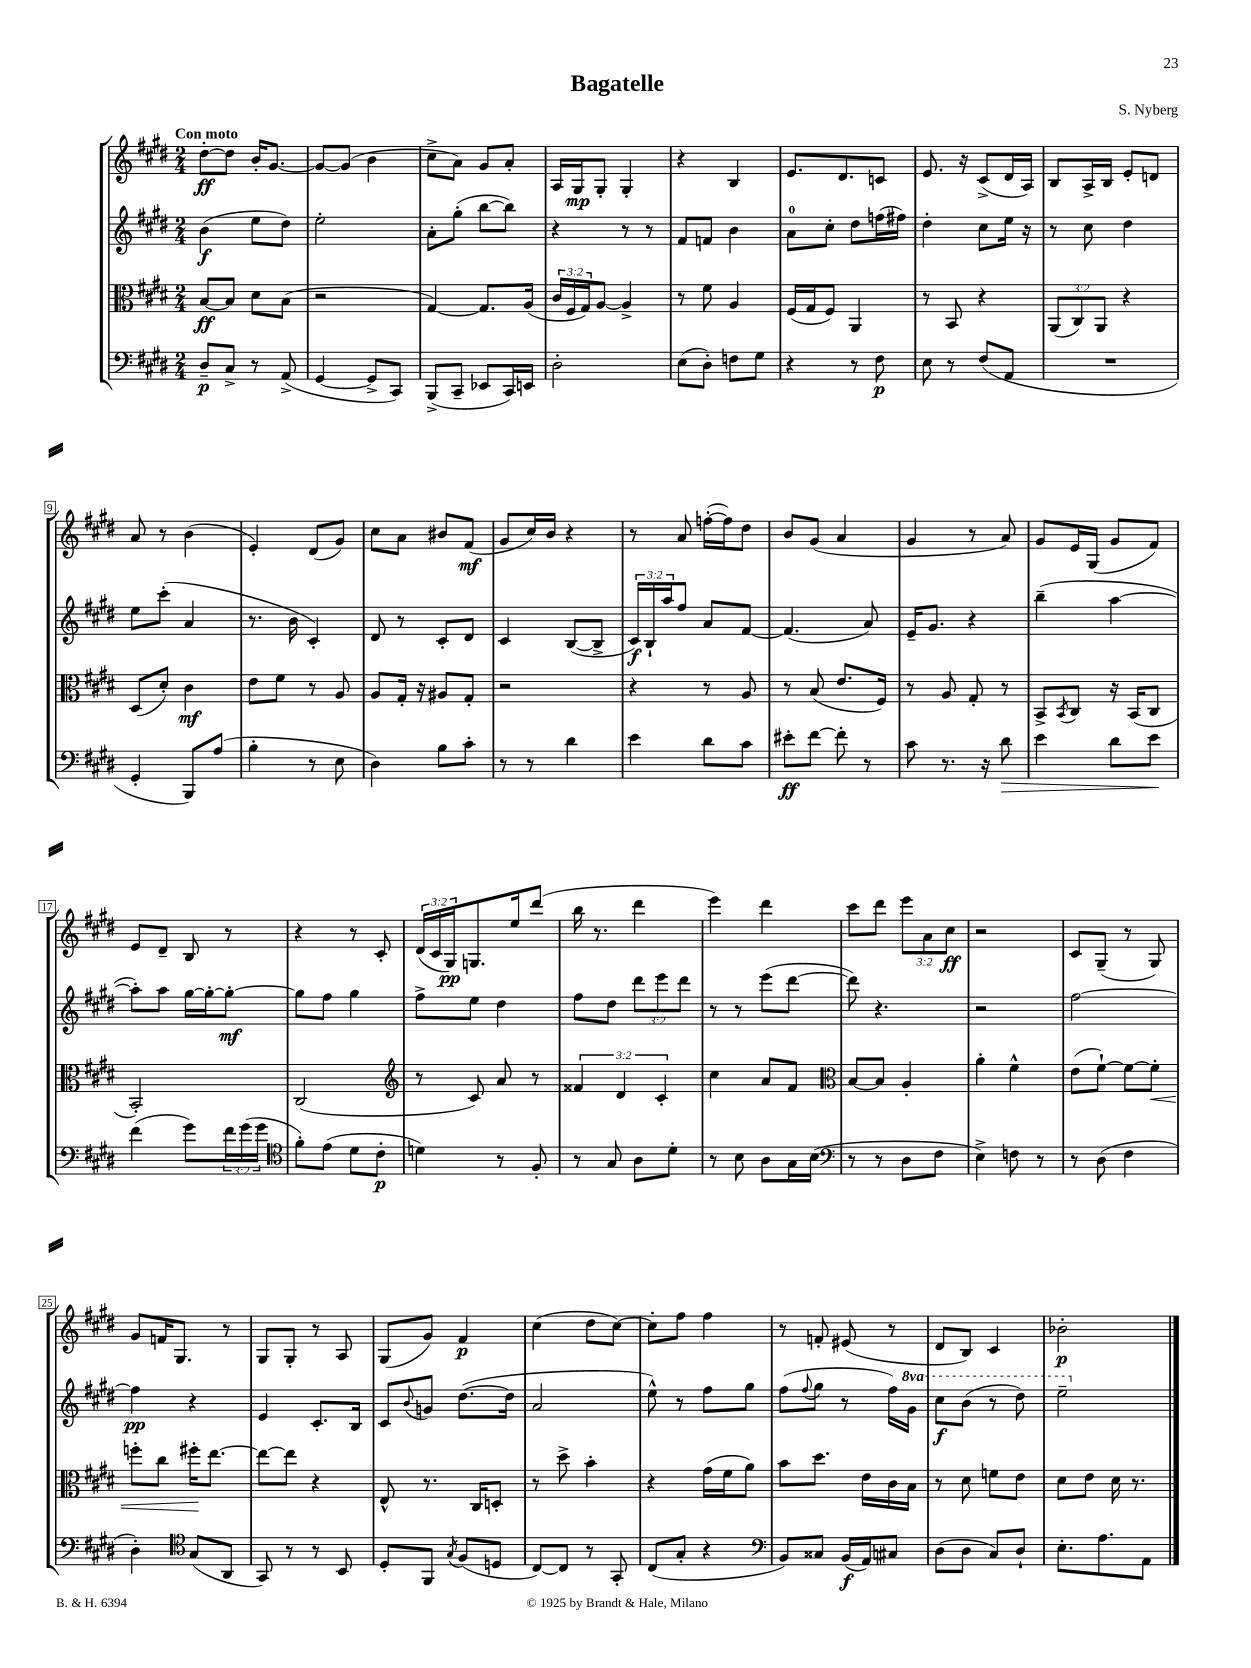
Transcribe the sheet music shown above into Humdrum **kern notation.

**kern	**dynam	**kern	**dynam	**kern	**dynam	**kern	**dynam
*part4	*part4	*part3	*part3	*part2	*part2	*part1	*part1
*staff4	*staff4	*staff3	*staff3	*staff2	*staff2	*staff1	*staff1
*clefF4	*	*clefC3	*	*clefG2	*	*clefG2	*
*k[f#c#g#d#]	*	*k[f#c#g#d#]	*	*k[f#c#g#d#]	*	*k[f#c#g#d#]	*
*M2/4	*	*M2/4	*	*M2/4	*	*M2/4	*
=1	=1	=1	=1	=1	=1	=1	=1
!	!	!	!	!	!	!LO:TX:a:B:t=Con moto	!
8D#~/L	p	[8B/L	ff	(4b\	f	[8dd#'\L	ff
8C#^/J	.	8B/J]	.	.	.	8dd#\J]	.
8r	.	8d#\L	.	8ee\L	.	16b'/KL	.
.	.	.	.	.	.	[8.g#/J	.
(8AA^/	.	(8B\J	.	8dd#\J)	.	.	.
=2	=2	=2	=2	=2	=2	=2	=2
[4GG#/	.	2r	.	2ee'\	.	8g#/L_	.
.	.	.	.	.	.	(8g#/J]	.
8GG#^/L]	.	.	.	.	.	4b\	.
8CC#/J)	.	.	.	.	.	.	.
=3	=3	=3	=3	=3	=3	=3	=3
(8BBB^/L	.	[4G#/)	.	8a'\L	.	8cc#^\L	.
8CC#~/J	.	.	.	(8gg#'\J	.	8a\J)	.
8EE-X/L	.	8.G#/L]	.	[8bb\L	.	8g#/L	.
16CC#/L)	.	.	.	8bb\J])	.	8a'/J	.
16EEn/JJ	.	(16A/Jk	.	.	.	.	.
=4	=4	=4	=4	=4	=4	=4	=4
2D#'\	.	24c#/LL	.	4r	.	16A/LL	.
.	.	24F#/	.	.	.	.	.
.	.	.	.	.	.	16G#/J	mp
.	.	24G#/J)	.	.	.	.	.
.	.	[8A/J	.	.	.	8G#'/J	.
.	.	4A^/]	.	8r	.	4G#'/	.
.	.	.	.	8r	.	.	.
=5	=5	=5	=5	=5	=5	=5	=5
(8E\L	.	8r	.	8f#/L	.	4r	.
8D#'\J)	.	8f#\	.	8fn/J	.	.	.
8Fn\L	.	4A/	.	4b\	.	4B/	.
8G#\J	.	.	.	.	.	.	.
=6	=6	=6	=6	=6	=6	=6	=6
4r	.	(16F#/LL	.	8a\L	.	8.e/L	.
.	.	16G#/J	.	.	.	.	.
.	.	8F#/J)	.	8cc#'\J	.	.	.
.	.	.	.	.	.	8.d#/	.
8r	.	4AA/	.	8dd#\L	.	.	.
8F#\	p	.	.	(16ffn\L	.	8cn/J	.
.	.	.	.	16ff#X\JJ)	.	.	.
=7	=7	=7	=7	=7	=7	=7	=7
8E\	.	8r	.	4dd#'\	.	8.e/	.
8r	.	8BB/	.	.	.	.	.
.	.	.	.	.	.	16r	.
(8F#/L	.	4r	.	8cc#\L	.	(8c#^/L	.
8AA/J	.	.	.	16ee\Jk	.	16d#/L	.
.	.	.	.	16r	.	16A/JJ)	.
=8	=8	=8	=8	=8	=8	=8	=8
2r	.	(12AA/L	.	8r	.	8B/L	.
.	.	12C#/)	.	.	.	.	.
.	.	.	.	8cc#\	.	16A^/L	.
.	.	12AA/J	.	.	.	.	.
.	.	.	.	.	.	16B/JJ	.
.	.	4r	.	4dd#\	.	8e'/L	.
.	.	.	.	.	.	8dn/J	.
!!LO:LB:g=z
=9	=9	=9	=9	=9	=9	=9	=9
4GG#'/	.	(8D#/L	.	8ee\L	.	8a/	.
.	.	8d#'/J)	.	(8ccc#'\J	.	8r	.
8BBB/L)	.	4c#\	mf	4a/	.	(4b\	.
(8A/J	.	.	.	.	.	.	.
=10	=10	=10	=10	=10	=10	=10	=10
4B'\	.	8e\L	.	8.r	.	4e'/)	.
.	.	8f#\J	.	.	.	.	.
.	.	.	.	16b\	.	.	.
8r	.	8r	.	4c#'/)	.	(8d#/L	.
8E\	.	8A/	.	.	.	8g#/J)	.
=11	=11	=11	=11	=11	=11	=11	=11
4D#\)	.	8A/L	.	8d#/	.	8cc#\L	.
.	.	16G#'/Jk	.	8r	.	8a\J	.
.	.	16r	.	.	.	.	.
8B\L	.	8A#X/L	.	8c#'/L	.	8b#X/L	.
8c#'\J	.	8G#'/J	.	8d#/J	.	(8f#/J	mf
=12	=12	=12	=12	=12	=12	=12	=12
8r	.	2r	.	4c#/	.	8g#/L	.
8r	.	.	.	.	.	16cc#/L)	.
.	.	.	.	.	.	16b/JJ	.
4d#\	.	.	.	([8B/L	.	4r	.
.	.	.	.	8B^/J]	.	.	.
=13	=13	=13	=13	=13	=13	=13	=13
4e\	.	4r	.	24c#/LL)	f	8r	.
.	.	.	.	24B`/	.	.	.
.	.	.	.	24aa/J	.	.	.
.	.	.	.	8ff#/J	.	8a/	.
8d#\L	.	8r	.	8a/L	.	([16ffn'\LL	.
.	.	.	.	.	.	16ff\J])	.
8c#\J	.	8A/	.	[8f#/J	.	8dd#\J	.
=14	=14	=14	=14	=14	=14	=14	=14
8e#X'\L	ff	8r	.	(4.f#/]	.	8b/L	.
[8f#\J	.	(8B/	.	.	.	(8g#/J	.
8f#'\]	.	8.e/L	.	.	.	4a/	.
8r	.	.	.	8a/)	.	.	.
.	.	16F#/Jk)	.	.	.	.	.
=15	=15	=15	=15	=15	=15	=15	=15
8c#\	.	8r	.	16e~/KL	.	4g#/	.
.	.	.	.	8.g#/J	.	.	.
8.r	.	8A/	.	.	.	.	.
.	.	8G#'/	.	4r	.	8r	.
16r	.	.	.	.	.	.	.
!	!LO:HP:b	!	!	!	!	!	!
8d#\	>	8r	.	.	.	8a/)	.
=16	=16	=16	=16	=16	=16	=16	=16
4e\	.	8BB^/L	.	(4bb~\	.	8g#/L	.
.	.	8qBB/	.	.	.	.	.
.	.	8C#/J	.	.	.	16e/L	.
.	.	.	.	.	.	(16G#/JJ	.
8d#\L	.	16r	.	[4aa\	.	8g#/L	.
.	.	(16BB/KL	.	.	.	.	.
8e\J	.	8C#/J	.	.	.	8f#/J)	.
.	]	.	.	.	.	.	.
!!LO:LB:g=z
=17	=17	=17	=17	=17	=17	=17	=17
(4f#\	.	2BB'/)	.	8aa'\L])	.	8e/L	.
.	.	.	.	8aa\J	.	8d#~/J	.
8g#\L)	.	.	.	[16gg#\LL	.	8B/	.
.	.	.	.	16gg#'\J_	.	.	.
24f#\L	.	.	.	8gg#'\J_	mf	8r	.
(24g#\	.	.	.	.	.	.	.
24g#\JJ	.	.	.	.	.	.	.
=18	=18	=18	=18	=18	=18	=18	=18
*clefC4	*	*	*	*	*	*	*
8f#'\L)	.	(2C#/	.	8gg#\L]	.	4r	.
(8e\J	.	.	.	8ff#\J	.	.	.
8d#\L	.	.	.	4gg#\	.	8r	.
8c#'\J	p	.	.	.	.	8c#'/	.
=19	=19	=19	=19	=19	=19	=19	=19
*	*	*clefG2	*	*	*	*	*
4dn\)	.	8r	.	8ff#^\L	.	(24d#/LL	.
.	.	.	.	.	.	24c#/	.
.	.	.	.	.	.	24G#/J)	pp
.	.	8c#/)	.	8ee\J	.	8.Gn/	.
8r	.	8a/	.	4dd#\	.	.	.
.	.	.	.	.	.	16ee/k	.
8F#'/	.	8r	.	.	.	(8ddd#/J	.
=20	=20	=20	=20	=20	=20	=20	=20
8r	.	6f##X/	.	8ff#\L	.	16bb\	.
.	.	.	.	.	.	8.r	.
8G#/	.	.	.	8dd#\J	.	.	.
.	.	6d#/	.	.	.	.	.
8A\L	.	.	.	12ddd#\L	.	4ddd#\	.
.	.	6c#'/	.	12eee\	.	.	.
8d#'\J	.	.	.	.	.	.	.
.	.	.	.	12ddd#\J	.	.	.
=21	=21	=21	=21	=21	=21	=21	=21
8r	.	4cc#\	.	8r	.	4eee\)	.
8B\	.	.	.	8r	.	.	.
8A\L	.	8a/L	.	(8eee\L	.	4ddd#\	.
16G#\L	.	8f#/J	.	[8ddd#\J	.	.	.
(16B\JJ	.	.	.	.	.	.	.
=22	=22	=22	=22	=22	=22	=22	=22
*clefF4	*	*clefC3	*	*	*	*	*
8r	.	[8B/L	.	8ddd#\])	.	8ccc#\L	.
8r	.	8B/J]	.	4.r	.	8ddd#\J	.
8D#\L	.	4A'/	.	.	.	12eee\L	.
.	.	.	.	.	.	12a\	.
8F#\J	.	.	.	.	.	.	.
.	.	.	.	.	.	12cc#\J	ff
=23	=23	=23	=23	=23	=23	=23	=23
4E^\)	.	4a'\	.	2r	.	2r	.
8Fn\	.	4f#^^\	.	.	.	.	.
8r	.	.	.	.	.	.	.
=24	=24	=24	=24	=24	=24	=24	=24
8r	.	(8e\L	.	[2ff#\	.	8c#/L	.
(8D#\	.	[8f#`\J)	.	.	.	(8G#~/J	.
4F#\	.	8f#\L_	.	.	.	8r	.
!	!	!	!LO:HP:b	!	!	!	!
.	.	8f#'\J]	<	.	.	8G#/)	.
!!LO:LB:g=z
=25	=25	=25	=25	=25	=25	=25	=25
4D#'\)	.	8ffn'\L	.	4ff#\]	pp	8g#/L	.
.	.	8cc#\J	.	.	.	16fn/K	.
.	.	.	.	.	.	8.G#/J	.
*clefC4	*	*	*	*	*	*	*
(8G#/L	.	16ff#X'\KL	.	4r	.	.	.
.	.	[8.ee\J	[	.	.	.	.
8AA/J	.	.	.	.	.	8r	.
=26	=26	=26	=26	=26	=26	=26	=26
8GG#/)	.	8ee\L_	.	4e/	.	8G#/L	.
8r	.	8ee\J]	.	.	.	8G#'/J	.
8r	.	4r	.	8.c#'/L	.	8r	.
8BB/	.	.	.	.	.	8A/	.
.	.	.	.	16B/Jk	.	.	.
=27	=27	=27	=27	=27	=27	=27	=27
8D#'/L	.	8E^^/	.	8c#/L	.	(8G#/L	.
.	.	.	.	8qqb/	.	.	.
8FF#/J	.	8.r	.	8gn/J	.	8g#/J)	.
8qG#/	.	.	.	.	.	.	.
(8F#/L	.	.	.	([8.dd#\L	.	4f#/	p
.	.	16C#/KL	.	.	.	.	.
8Dn/J	.	8Dn'/J	.	.	.	.	.
.	.	.	.	16dd#\Jk]	.	.	.
=28	=28	=28	=28	=28	=28	=28	=28
[8C#/L)	.	8r	.	2a/	.	(4cc#\	.
8C#/J]	.	8dd#^\	.	.	.	.	.
8r	.	4b'\	.	.	.	8dd#\L	.
8GG#'/	.	.	.	.	.	[8cc#\J)	.
=29	=29	=29	=29	=29	=29	=29	=29
(8C#/L	.	4r	.	8ee^^\)	.	8cc#'\L]	.
8G#'/J	.	.	.	8r	.	8ff#\J	.
4r	.	(16g#\LL	.	8ff#\L	.	4ff#\	.
.	.	16f#\J	.	.	.	.	.
.	.	8a\J)	.	8gg#\J	.	.	.
=30	=30	=30	=30	=30	=30	=30	=30
*clefF4	*	*	*	*	*	*	*
8BB/L)	.	8b\L	.	(8ff#\L	.	8r	.
.	.	.	.	8qqff#/	.	.	.
8C##X/J	.	8.dd#\J	.	8gg#\J	.	8fn'/	.
(16BB/LL	f	.	.	8r	.	(8e#X/	.
16AA/J)	.	16e\LL	.	.	.	.	.
8C#X/J	.	16c#\	.	16ff#\LL)	.	8r	.
*	*	*	*	*8va	*	*	*
.	.	16B\JJ	.	16gg#\JJ	.	.	.
=31	=31	=31	=31	=31	=31	=31	=31
(8D#\L	.	8r	.	8ccc#\L	f	8d#/L	.
8D#\J	.	8d#\	.	(8bb\J	.	8B/J)	.
8C#/L)	.	8fn\L	.	8r	.	4c#/	.
8D#`/J	.	8e\J	.	8ddd#\)	.	.	.
=32	=32	=32	=32	=32	=32	=32	=32
8.E'\L	.	8d#\L	.	2eee~\	.	2b-X'\	p
.	.	8e\J	.	.	.	.	.
8.A\	.	.	.	.	.	.	.
.	.	16d#\	.	.	.	.	.
.	.	8.r	.	.	.	.	.
8AA\J	.	.	.	.	.	.	.
*	*	*	*	*X8va	*	*	*
==	==	==	==	==	==	==	==
*-	*-	*-	*-	*-	*-	*-	*-
